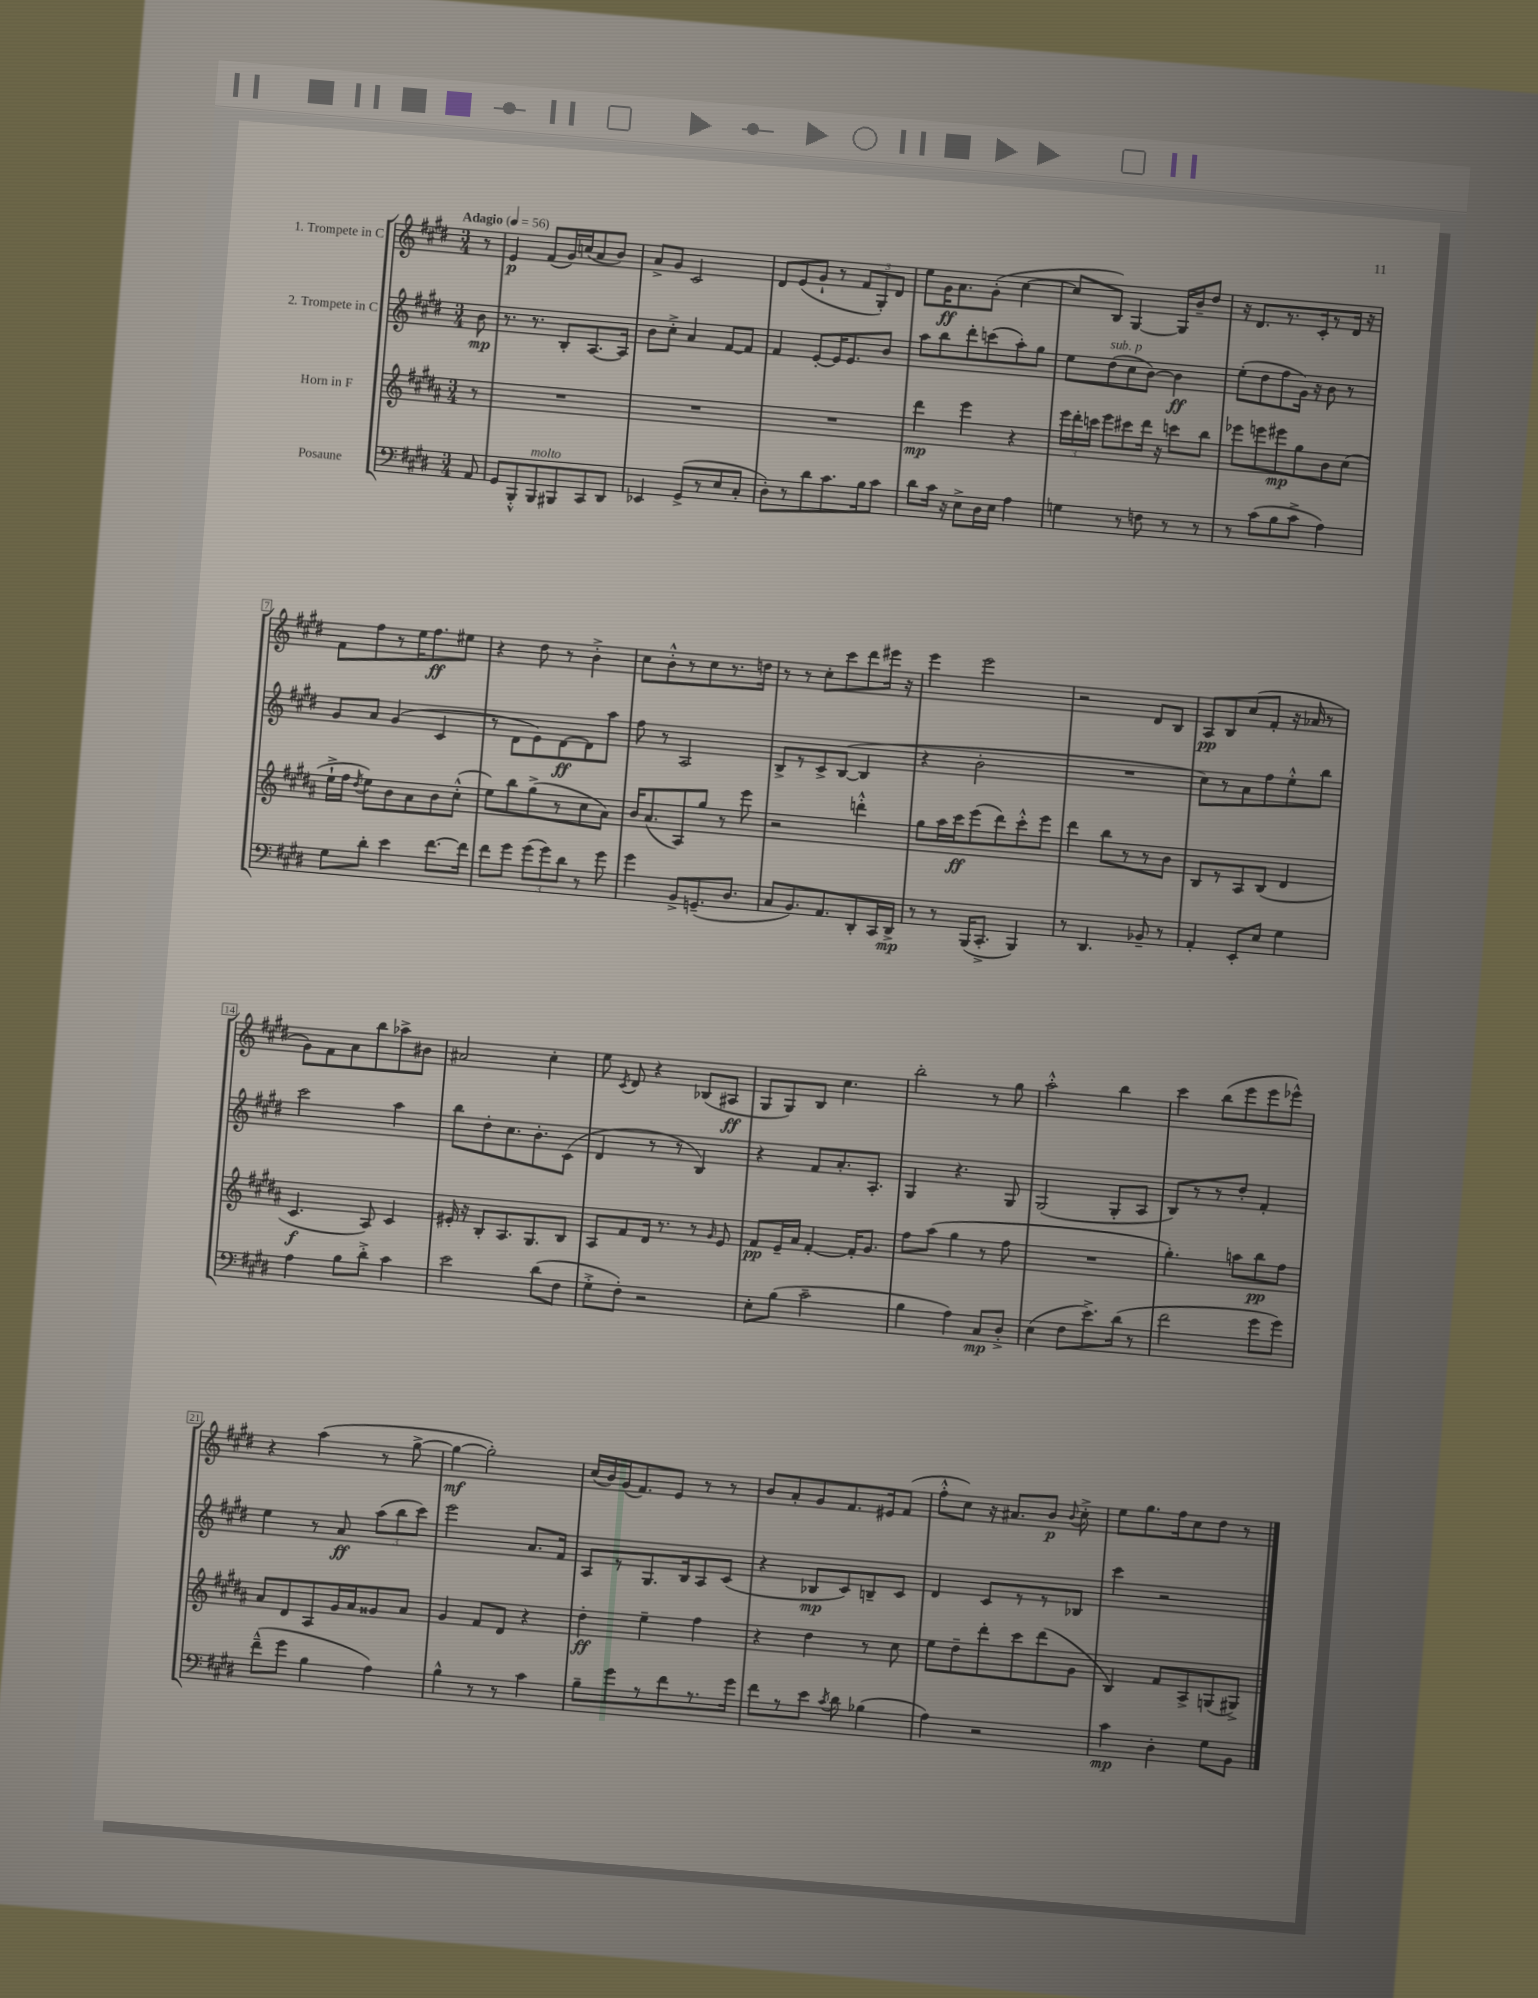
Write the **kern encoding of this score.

**kern	**kern	**kern	**kern
*staff4	*staff3	*staff2	*staff1
*clefF4	*clefG2	*clefG2	*clefG2
*k[f#c#g#d#]	*k[f#c#g#d#a#]	*k[f#c#g#d#]	*k[f#c#g#d#]
*M3/4	*M3/4	*M3/4	*M3/4
*MM56	*MM56	*MM56	*MM56
8AA	8r	8b	8r
=	=	=	=
8GG#	2.r	8.r	4e
8BBB'^^	.	.	.
.	.	8.r	.
8BBB	.	.	(8f#
8BBB#	.	8B'	16g#)
.	.	.	(16cc
8CC#	.	[8.A	8a
8DD#	.	.	8b)
.	.	16A]	.
=	=	=	=
4EE-	2.r	8b	8a^
.	.	8cc#'^	8g#
(8GG#^	.	4a	2c#
8r	.	.	.
8E	.	[8f#	.
8C#'	.	8f#]	.
=	=	=	=
8D#')	2.r	4f#	8d#
8r	.	.	(8e
8d#	.	[8e'	8g#`
8.c#	.	16e]	8r
.	.	8.e	.
.	.	.	12f#
16B	.	.	.
.	.	.	12G#')
8c#	.	8b	.
.	.	.	12d#
=	=	=	=
8d#	4ddd#	8aa	8ee
16c#	.	8bb	16g#
16r	.	.	8.a
8E^	4eee	8ddd#'	.
16D#	.	(8ccc	(8g#'
16E	.	.	.
4A	4r	8aa')	[4cc#
.	.	8gg#	.
=	=	=	=
4G	24eee	8ee	8cc#]
.	24ddd#'	.	.
.	24ccc	.	.
.	8eee	(8dd#	8B)
8r	8ccc#	8cc#	[4G#
8F	16ddd#	[8b)	.
.	16r	.	.
8r	8ccc	4b]	16G#]
.	.	.	16b~
8r	8bb	.	8dd#
=	=	=	=
8r	8eee-	(8ee'	16r
.	.	.	8.d#
(8c#	8eee	8dd#	.
8B	8eee#	8ff#	8.r
8c#^	8gg#	16g#)	.
.	.	16r	16c#'
4A)	8b	8b	8r
.	(8cc#	8r	16d#
.	.	.	16r
=	=	=	=
8G#	16ee`^	8g#	8f#
.	16ff#	.	.
.	8qdd#	.	.
8d#'	8ee)	8a	8ff#
4e	8b	(4g#	8r
.	8a#	.	16ee
.	.	.	8.ff#
[8.f#	8b	4c#	.
.	(8cc#'^^	.	8ee#
16f#]	.	.	.
=	=	=	=
8f#	8ee)	8r	4r
8g#	8bb	8d#	.
(12g#	(8gg#^	8e)	8dd#
12g#)	.	.	.
.	8r	[8d#	8r
12d#	.	.	.
8r	8cc#	8d#]	4b'^
8g#	8a#)	8aa	.
=	=	=	=
4g#	16b	8ff#	8cc#
.	(8.a#	.	.
.	.	8r	8b'^^
8BB^	8A#)	2A	8r
(8.GG~	8gg#	.	8cc#
.	8r	.	8.r
8.D#	.	.	.
.	8eee	.	.
.	.	.	16dd
=	=	=	=
8C#	2r	8B^	8r
8.BB)	.	8r	8r
.	.	8c#^	8cc#'
8.AA	.	.	.
.	.	([8B	8ccc#
8DD#'	4ddd'^^	4B]	8ddd#
16CC#	.	.	16eee#
16DD#^	.	.	16r
=	=	=	=
8r	8gg#	4r	4eee
8r	16aa#	.	.
.	16ccc#	.	.
(16BBB	(8eee	2b'	2eee
8.CC#'^	.	.	.
.	8ddd#)	.	.
4BBB)	8ccc#'^^	.	.
.	8eee	.	.
=	=	=	=
8r	4ddd#	2.r	2r
4.DD#	.	.	.
.	8bb	.	.
.	8r	.	.
8BB-~	8r	.	8d#
8r	8b	.	8B
=	=	=	=
4AA'	8B	8cc#)	8A
.	8r	8r	8B
8EE'	8A#	8a	(8cc#
8E	(8B	8ff#	8f#'
4G#	4d#	8ee'^^	16r
.	.	.	16a-
.	.	8bb	8r
=	=	=	=
4A	4.c#	2ccc#	8g#)
.	.	.	8f#
8B	.	.	8a
8d#'^	8A#)	.	8bb
4c#	4c#	4aa	8aa-^
.	.	.	8b#
=	=	=	=
2e	16e#'	8bb	2a#
.	16r	.	.
.	8B'	8dd#'	.
.	8.A#	8.cc#	.
.	8.G#	8.b'	.
(8d#	.	.	4cc#'
8F#	8B	(8c#	.
=	=	=	=
8G#'^	8A#	4d#	8ee
.	.	.	8qc#
8F#')	8f#	.	8d#
2r	16d#	8r	4r
.	8.r	.	.
.	.	8r	.
.	8r	4B)	(8B-
.	16qqg#	.	.
.	8e	.	8A#
=	=	=	=
8E'	8f#	4r	8G#
(8B	16e~	.	8G#)
.	16a#	.	.
2c#~	[4f#'	8f#	8B
.	.	8.a'	4.cc#
.	16f#']	.	.
.	8.g#	8.A'	.
=	=	=	=
4B	8ff#	4G#	2bb'
.	(8aa#	.	.
4A)	4gg#	4.r	.
8C#	8r	.	8r
8D#'^	8ff#	8G#	8gg#
=	=	=	=
(4E	2.r	(2G#	2aa'^^
8F#	.	.	.
8.e^)	.	.	.
.	.	8G#'	4bb
(16d#	.	.	.
8r	.	8A	.
=	=	=	=
2f#	4.gg#')	8B)	4ccc#
.	.	8r	.
.	.	8r	(8bb
.	8aa	8dd#'	8eee
8g#	8bb	4f#'	8eee
8g#)	8ff#	.	8eee-^^)
=	=	=	=
(8f#~^^	8a#	4ee	4r
8g#	8d#	.	.
4B	8A#	8r	(4aa
.	16g#	8a	.
.	16a#	.	.
4A)	8g##	(12aa	8r
.	.	12bb	.
.	8a#	.	[8gg#^
.	.	12ccc#)	.
=	=	=	=
4B^^	4g#	2eee	4gg#_
8r	8f#	.	2gg#'])
8r	8d#	.	.
4c#	4r	8.a	.
.	.	16f#	.
=	=	=	=
8B~	4dd#'	8A	(16cc#
.	.	.	16b)
8g#	.	8r	(16g#
.	.	.	8.f#)
8r	4ee~	8.G#	.
8f#	.	.	8e
.	.	16B	.
8.r	4ff#	8A	8r
.	.	(8c#	8r
16g#	.	.	.
=	=	=	=
8f#	4r	4r	8b
8r	.	.	8a'
8e	4dd#	8B-	8g#
8qc#	.	.	.
8d#	.	8c#)	8.f#
(4B-	8r	8B~	.
.	.	.	16e#
.	8cc#	8c#	(8f#
=	=	=	=
4A)	8ee	4d#	8ff#'^^
.	8dd#~	.	8cc#)
2r	8ddd#'	8c#	16r
.	.	.	8.a#
.	8ccc#	8r	.
.	(8ddd#	8r	8b
.	.	.	8qqb
.	8g#	8B-	8cc#'^
=	=	=	=
4c#	4B)	4ccc#	8ee
.	.	.	8.gg#
4D#'	8f#	2r	.
.	.	.	16ff#
.	8A#^	.	8cc#
8G#	(8G	.	8dd#
8BB	8G#^)	.	8r
==	==	==	==
*-	*-	*-	*-
